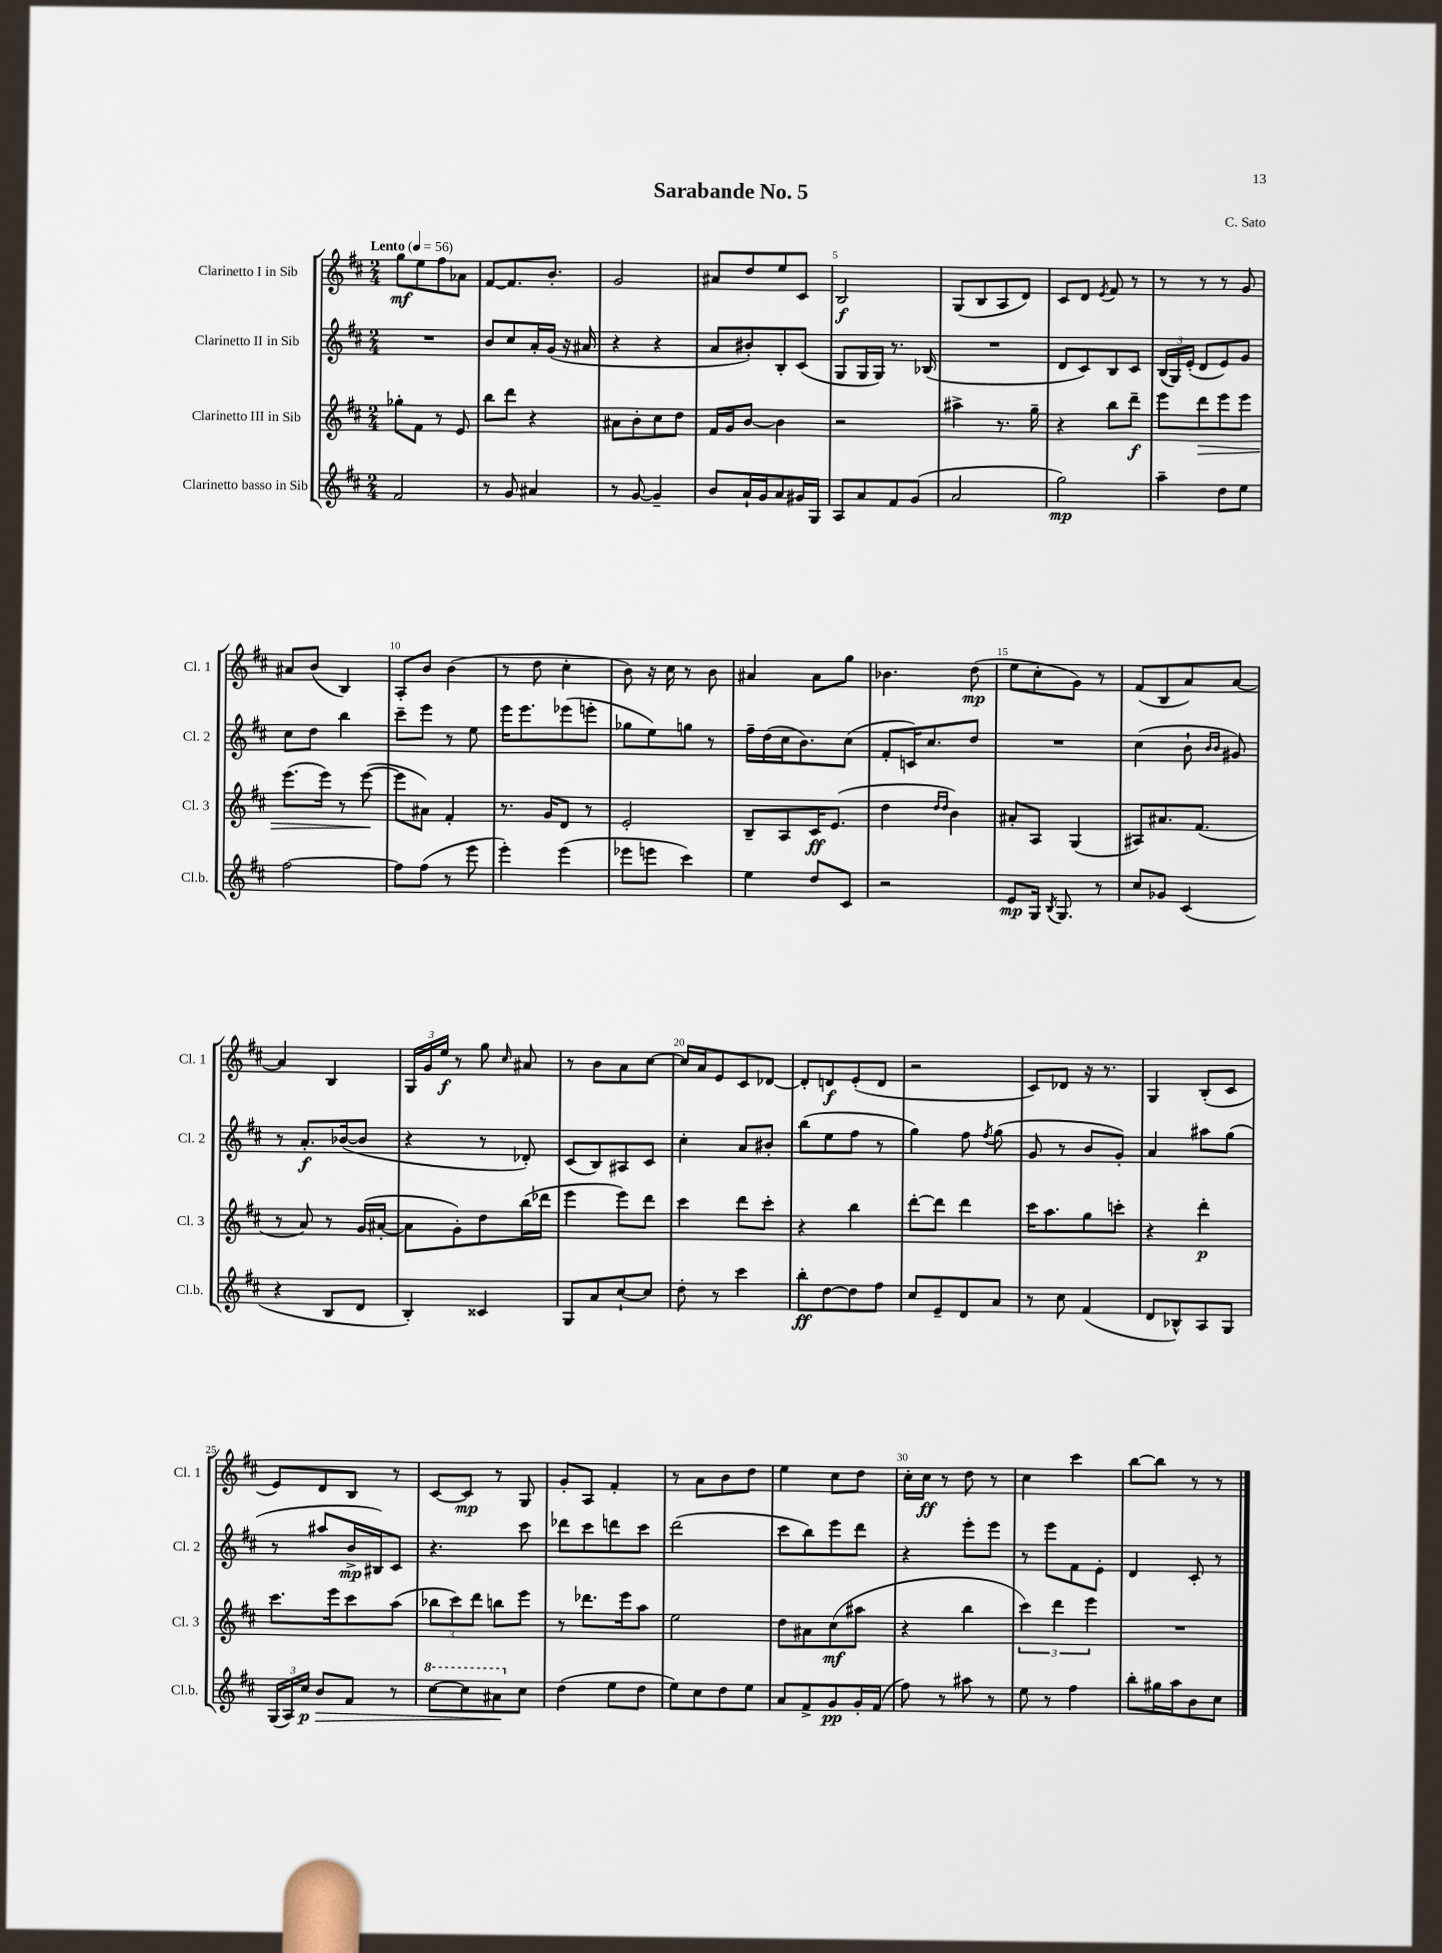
\header { title = "Sarabande No. 5" composer = "C. Sato" }
<<
\new StaffGroup <<
\new Staff = "s0" \with { instrumentName = "Clarinetto I in Sib" shortInstrumentName = "Cl. 1" } {
    \clef treble \key d \major \numericTimeSignature \time 2/4 \tempo "Lento" 4 = 56
    \autoBeamOff g''8[\mf e''8 fis''8 aes'8] |
    fis'8[~ fis'8. b'8.]-. |
    g'2 |
    ais'8[ d''8 e''8 cis'8] |
    b2\f |
    g8[( b8 a8 d'8]) |
    cis'8[ d'8] \acciaccatura { e'8 } fis'8 r8 |
    r8 r8 r8 g'8 |
    ais'8[ b'8]( b4) |
    a8[-. b'8] b'4( |
    r8 d''8 cis''4-. |
    b'8) r16 cis''16 r8 b'8 |
    ais'4 ais'8[ g''8] |
    bes'4. d''8\mp( |
    e''8[ cis''8-. g'8]) r8 |
    fis'8[( b8 a'8) a'8]~ |
    a'4 b4 |
    \tuplet 3/2 { g16[ g'16 e''16]\f } r8 g''8 \grace { cis''16 } ais'8 |
    r8 b'8[ a'8 cis''8]~ |
    cis''16[ a'16 e'8 cis'8 des'8]~ |
    des'8[-. d'8\f e'8-.( d'8] |
    r2 |
    cis'8[) des'8] r16 r8. |
    g4 b8[-.( cis'8] |
    e'8[) d'8 b8] r8 |
    cis'8[~ cis'8]\mp r8 g8 |
    g'8[-. a8] fis'4-. |
    r8 a'8[ b'8 d''8] |
    e''4 cis''8[ d''8] |
    cis''16[-. cis''16]\ff r8 d''8 r8 |
    cis''4 cis'''4 |
    b''8[~ b''8] r8 r8 \bar "|." |
}
\new Staff = "s1" \with { instrumentName = "Clarinetto II in Sib" shortInstrumentName = "Cl. 2" } {
    \clef treble \key d \major \numericTimeSignature \time 2/4
    \autoBeamOff R2 |
    b'8[ cis''8 a'16-. g'16]( r16 ais'16 |
    r4 r4 |
    a'8[ bis'8-.) b8-. cis'8]( |
    g8[ g16 g16]) r8. bes16( |
    R2 |
    d'8[ cis'8) b8 cis'8] |
    \tuplet 3/2 { b16[( g16) e'16]-.( } d'8[ e'8) g'8] |
    cis''8[ d''8] b''4 |
    cis'''8[-- e'''8] r8 e''8 |
    e'''16[ e'''8. ees'''8( e'''8]-. |
    ges''8[ e''8) g''8] r8 |
    fis''16[-- d''16( cis''16 b'8.) cis''8]( |
    fis'8[-. c'16) cis''8. d''8] |
    R2 |
    cis''4( b'8-! \grace { b'16[ b'16] } gis'8) |
    r8 a'8.[-.\f bes'16~( bes'8] |
    r4 r8 des'8-.) |
    cis'8[( b8) ais8 cis'8] |
    cis''4-. a'8[ bis'8]-. |
    b''8[( e''8 fis''8] r8 |
    g''4) fis''8 \acciaccatura { fis''8 } g''8( |
    g'8 r8 b'8[ g'8]-.) |
    a'4 ais''8[ g''8]( |
    r8 ais''8[ b'16->\mp bis16) cis'8] |
    r4. cis'''8 |
    des'''8[ cis'''8 d'''8 cis'''8] |
    d'''2( |
    cis'''8[ b''8) e'''8 d'''8] |
    r4 e'''8[-. e'''8] |
    r8 e'''8[ fis'8 e'8]-. |
    d'4 cis'8-. r8 \bar "|." |
}
\new Staff = "s2" \with { instrumentName = "Clarinetto III in Sib" shortInstrumentName = "Cl. 3" } {
    \clef treble \key d \major \numericTimeSignature \time 2/4
    \autoBeamOff ges''8[-. fis'8] r8 e'8 |
    b''8[ d'''8] r4 |
    ais'8[ b'8-. cis''8 d''8] |
    fis'16[ g'16 b'8]~ b'4 |
    r2 |
    ais''4-> r8. g''16-- |
    r4 b''8[ d'''8]--\f |
    e'''8[ d'''8\> e'''8 e'''8] |
    e'''8.[( e'''16]) r8 e'''8~\!( |
    e'''8[ ais'8]) fis'4-. |
    r8. g'16[ d'8] r8 |
    e'2-. |
    b8[-- a8 cis'16\ff e'8.]( |
    d''4 \grace { d''16[ d''16] } b'4) |
    ais'8[-. a8] g4( |
    ais8[) ais'8. fis'8.]( |
    r8 a'8) r8 g'16[( ais'16]~-. |
    ais'8[ g'8-.) d''8 b''16( des'''16] |
    e'''4 e'''8[) d'''8] |
    cis'''4 d'''8[ cis'''8]-. |
    r4 b''4 |
    d'''8[~-. d'''8] d'''4 |
    cis'''16[ a''8. g''8 c'''8]-. |
    r4 d'''4-.\p |
    cis'''8.[ e'''16 cis'''8 a''8]( |
    \tuplet 3/2 { bes''8[ cis'''8) d'''8] } b''8[ e'''8] |
    r8 des'''8.[ e'''16 a''8] |
    e''2 |
    d''8[ ais'8 cis''8\mf( ais''8] |
    r4 b''4 |
    \tuplet 3/2 { cis'''4) d'''4 e'''4 } |
    R2 \bar "|." |
}
\new Staff = "s3" \with { instrumentName = "Clarinetto basso in Sib" shortInstrumentName = "Cl.b." } {
    \clef treble \key d \major \numericTimeSignature \time 2/4
    \autoBeamOff fis'2 |
    r8 g'8 ais'4 |
    r8 g'8~ g'4-- |
    b'8[ a'16-! g'16 a'8 gis'16 g16] |
    a8[ a'8 fis'8 g'8]( |
    a'2 |
    g''2\mp) |
    a''4-- d''8[ e''8] |
    fis''2~ |
    fis''8[ fis''8]( r8 e'''8 |
    e'''4-.) e'''4( |
    ees'''8[ e'''8] cis'''4) |
    e''4 d''8[ cis'8] |
    r2 |
    e'8[\mp g16] \acciaccatura { b8 } g8. r8 |
    cis''8[ ges'8] cis'4( |
    r4 b8[ d'8] |
    b4-.) cisis'4 |
    g8[ a'8 cis''8~-! cis''8] |
    d''8-. r8 cis'''4 |
    b''8[-.\ff d''8~ d''8 fis''8] |
    cis''8[ e'8-- d'8 a'8] |
    r8 cis''8 fis'4( |
    d'8[ bes8-^) a8 g8] |
    \tuplet 3/2 { g16[( a16) cis''16]\p\> } b'8[ fis'8] r8 |
    \ottava #1 cis'''8[~ cis'''8 ais''8\! \ottava #0 cis''8] |
    d''4( e''8[ d''8] |
    e''8[) cis''8 d''8 e''8] |
    a'8[ fis'8-> g'8\pp g'16-. fis'16]( |
    fis''8) r8 ais''8 r8 |
    e''8 r8 fis''4 |
    b''8[-. gis''16 a''16 b'8 cis''8] \bar "|." |
}
>>
>>
\layout { \context { \Score \override BarNumber.break-visibility = ##(#f #t #t) barNumberVisibility = #(every-nth-bar-number-visible 5) } }
